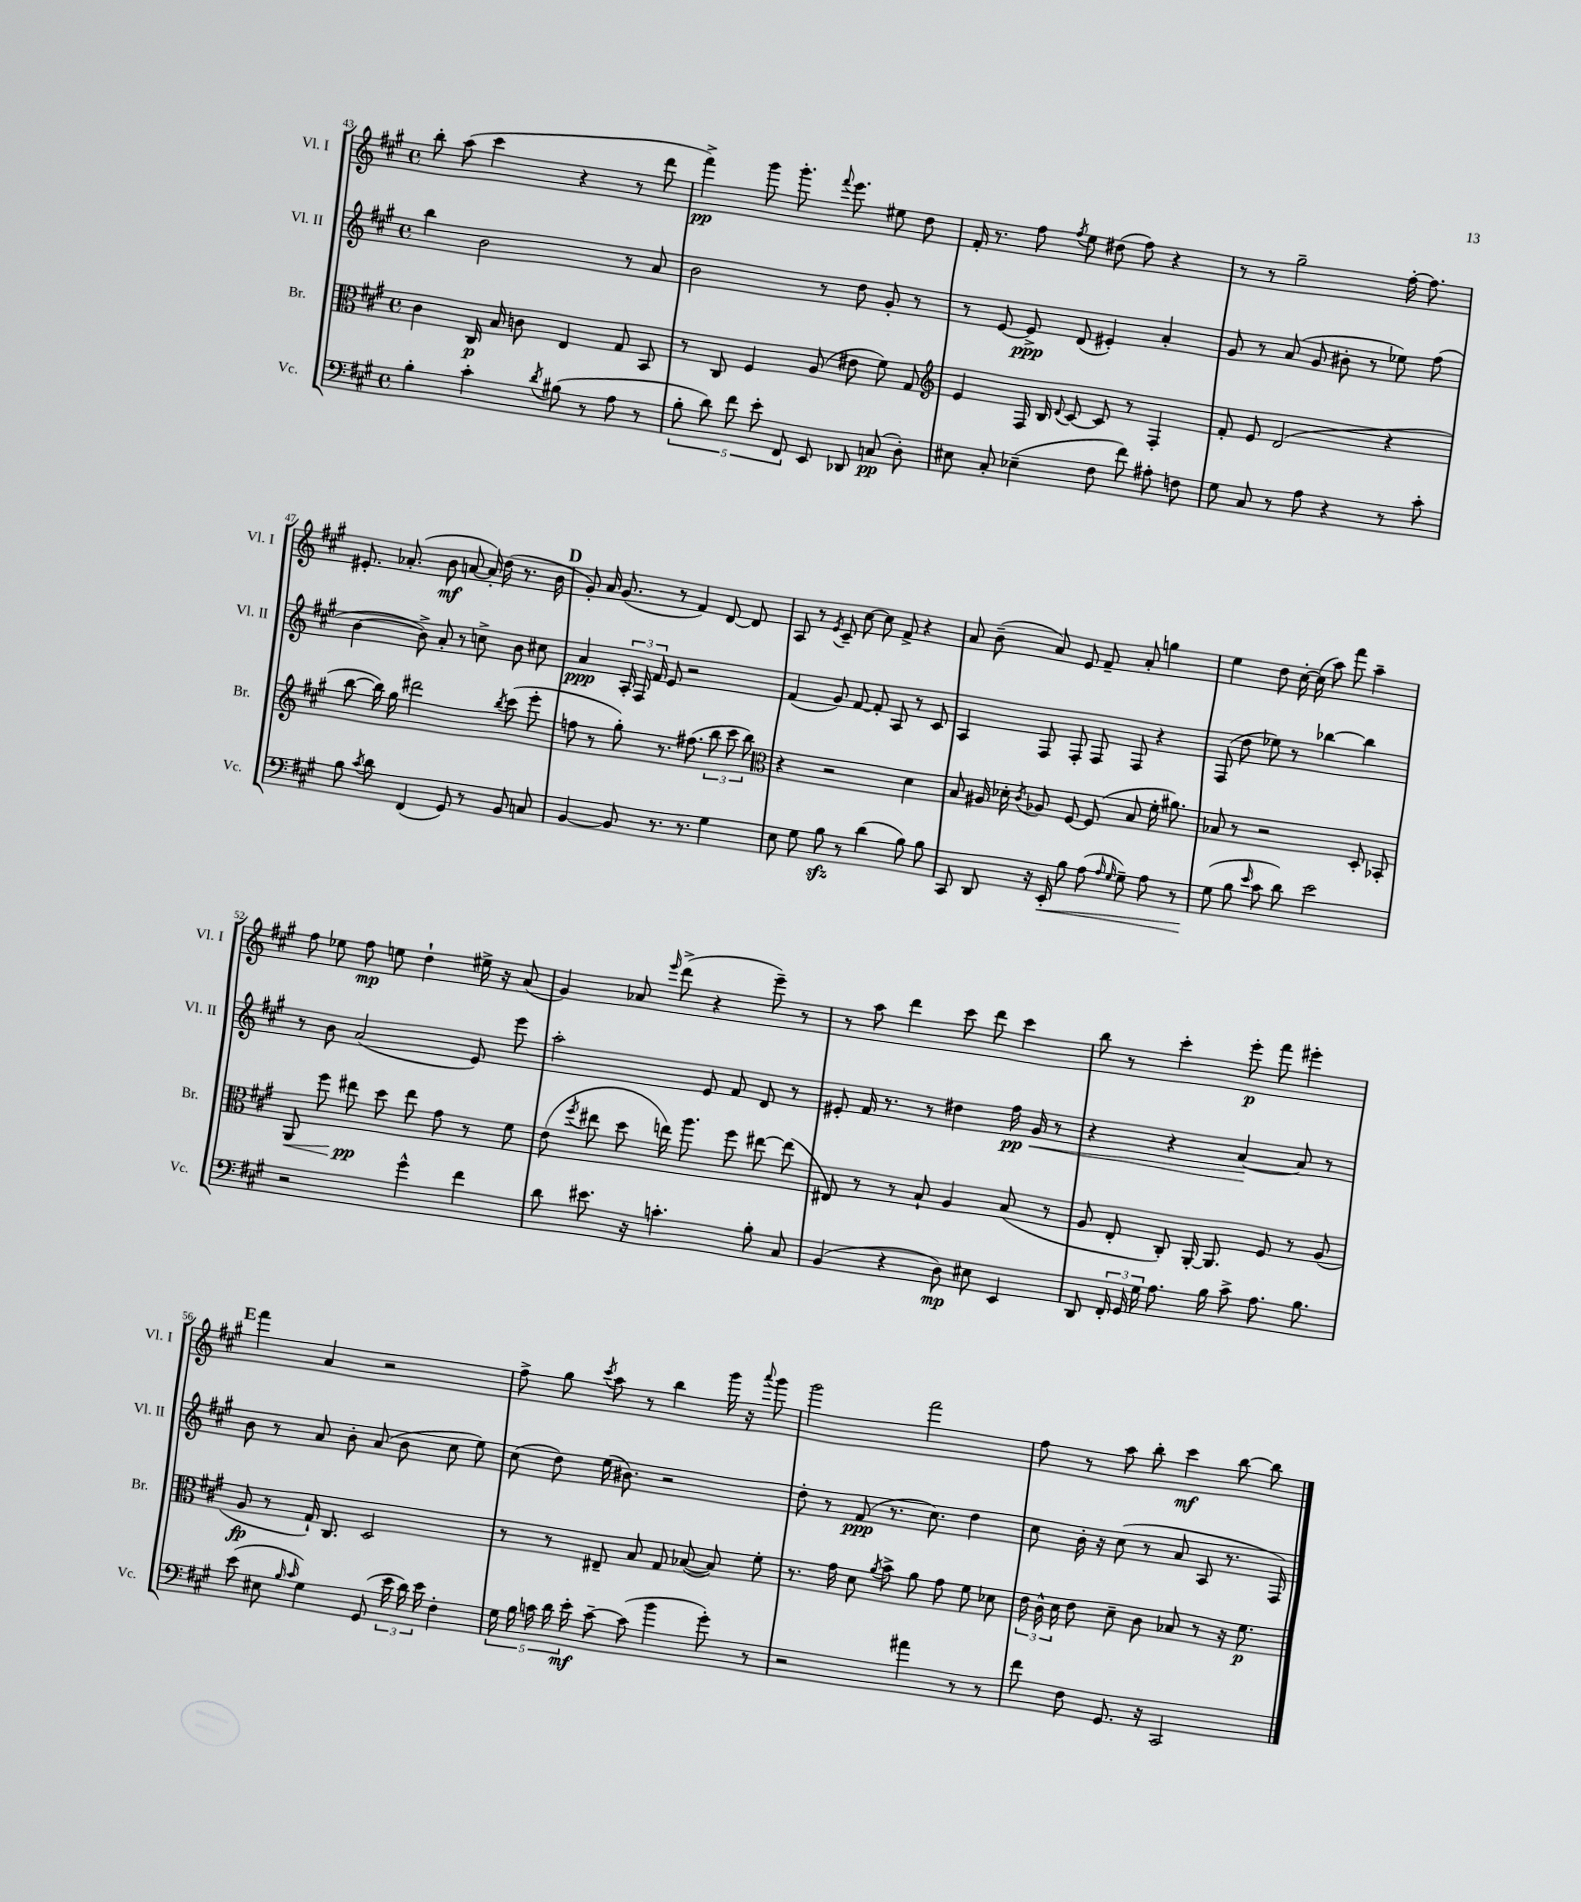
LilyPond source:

<<
\new StaffGroup <<
\new Staff = "s0" \with { instrumentName = "Vl. I" shortInstrumentName = "Vl. I" } {
    \clef treble \key a \major \defaultTimeSignature \time 4/4
    \autoBeamOff b''8-. a''8( cis'''4 r4 r8 d'''8 |
    fis'''4->\pp) gis'''8 gis'''8.-. \appoggiatura { fis'''8 } e'''8. eis''8 d''8 |
    fis'16-. r8. fis''8 \acciaccatura { fis''8 } e''8 dis''8( fis''8) r4 |
    r8 r8 gis''2-- fis''16~-. fis''8. |
    eis'8.-. aes'8.-.( b'8\mf a'8~ a'16-.) d''16( r8. b'16 |
    \mark \markup { \bold "D" } gis'8-.) a'16 gis'8.( r8 fis'4) d'8~ d'8 |
    a8 r8 \acciaccatura { e'8 } cis'8-- cis''8~ cis''8 fis'8-> r4 |
    a'8 b'8--( a'8) e'8 fis'8-- a'8-. g''4 |
    e''4 d''8 cis''16~-. cis''16( a''8) fis'''8 a''4-- |
    fis''8 ees''8 fis''8\mp e''8 d''4-! eis''16-> r16 a'8( |
    gis'4) aes'8 \grace { e'''16 } d'''8->( r4 e'''8--) r8 |
    r8 a''8 d'''4 cis'''8 d'''8 cis'''4 |
    b''8 r8 cis'''4-. e'''8-.\p fis'''8 eis'''4-. |
    \mark \markup { \bold "E" } fis'''4 a'4 r2 |
    fis''8-> gis''8 \acciaccatura { cis'''8 } a''8 r8 b''4 gis'''16 r16 \appoggiatura { a'''8 } gis'''8 |
    gis'''2 fis'''2 |
    fis''8 r8 a''8 b''8-. cis'''4\mf b''8~ b''8 \bar "|." |
}
\new Staff = "s1" \with { instrumentName = "Vl. II" shortInstrumentName = "Vl. II" } {
    \clef treble \key a \major \defaultTimeSignature \time 4/4
    \autoBeamOff b''4 b'2 r8 a'8 |
    b'2 r8 d''8 gis'8-. r8 |
    r8 e'8~ e'8->\ppp d'8( eis'4-.) a'4-. |
    gis'8 r8 a'8( gis'8 bis'8-. r8 ees''8) fis''8( |
    b'4~ b'8->) a'8-. r8 c''8-> b'8 cis''8 |
    \mark \markup { \bold "D" } a'4\ppp \tuplet 3/2 { a16-. fis16 fis'16 } e'8 r2 |
    fis'4( gis'8) fis'8~ fis'8-. a8 r8 cis'8 |
    a4 fis8 fis8-. fis8 fis8 r4 |
    fis8( d''8 ees''8) r8 bes''4~ bes''4 |
    r8 b'8 a'2( e'8) e'''8 |
    a''2-. e'8 fis'8 d'8 r8 |
    eis'8-. fis'16 r8. r8 dis''4 fis''16\pp\< gis'16 r8 |
    r4 r4 a'4~\! a'8 r8 |
    \mark \markup { \bold "E" } b'8 r8 a'8 b'8-. a'8( b'8 cis''8 e''8) |
    cis''8( d''8) e''16( bis'8.) r2 |
    d''8-. r8 fis'8\ppp( r8. cis''8.) d''4 |
    cis''8 b'16-. r16 cis''8( r8 a'8 a8 r8. fis16) \bar "|." |
}
\new Staff = "s2" \with { instrumentName = "Br." shortInstrumentName = "Br." } {
    \clef alto \key a \major \defaultTimeSignature \time 4/4
    \autoBeamOff cis'4 cis16\p b16 c'8 e4 gis8 b,8 |
    r8 cis8 fis4 a8( eis'8 fis'8) gis8 |
    \clef treble e'4 fis16 b16 \appoggiatura { d'8 } cis'8~ cis'8 r8 fis4-. |
    fis'8-. e'8 d'2( r4 |
    b''8~ b''16) gis''16 dis'''2 \acciaccatura { b''8 } cis'''8( e'''8-. |
    \mark \markup { \bold "D" } f''8 r8 gis''8-.) r8. fis''8.( \tuplet 3/2 { b''8 cis'''8 b''8) } |
    \clef alto r4 r2 d'4 |
    b8 ais16 des'16-. \acciaccatura { cis'8 } aes8 fis8~ fis8( b8 fis'16-. ais'8.) |
    bes8 r8 r2 d8-. bes,8-. |
    a,8\< fis''8 eis''8\pp\! d''8 eis''8 gis'8 r8 fis'8 |
    e'8( \acciaccatura { fis''8 } eis''8 d''8 e''16) a''8. fis''8 eis''8~ eis''8( |
    eis8) r8 r8 b8-! a4 b8( r8 |
    a8 e8-. cis8-.) a,16~-. a,8. fis8 r8 a8( |
    \mark \markup { \bold "E" } a8\fp r8 gis16-!) cis8. d2 |
    r8 r8 eis8-- b8 gis8 bes8~( bes8) fis'8-. |
    r8. gis'16 d'8 \acciaccatura { a'8 } b'8-> a'8 gis'8 fis'8 des'8 |
    \tuplet 3/2 { e'16 cis'16-^ d'16 } e'8 d'8-- cis'8 bes8 r8 r16 fis'8.\p \bar "|." |
}
\new Staff = "s3" \with { instrumentName = "Vc." shortInstrumentName = "Vc." } {
    \clef bass \key a \major \defaultTimeSignature \time 4/4
    \autoBeamOff b4-. cis'4-. \acciaccatura { d'8 } bis8( r8 a8 r8 |
    \tuplet 5/4 { b8-. d'8) fis'8 e'8-. fis,8 } e,8 des,8 c8\pp( d8-.) |
    eis8 cis8-. ees4--( fis8 fis'8) ais8-. f8 |
    gis8 cis8 r8 a8 r4 r8 cis'8-. |
    b8 \acciaccatura { cis'8 } d'8 fis,4( gis,8) r8 b,8 c8 |
    \mark \markup { \bold "D" } b,4~ b,8 r8. r8. gis4 |
    e8 gis8 b8\sfz r8 d'4( b8) b8 |
    cis,8 d,8 r16 e,16-.\< b8 a8( \grace { a16 gis16 } gis8--) a8 r8 |
    gis8\!( b8 \grace { e'16 } cis'8 d'8) e'2 |
    r2 gis'4-^ fis'4 |
    d'8 eis'8. r16 c'4.-. b8-. cis8 |
    b,4( r4 d8\mp) eis8 e,4 |
    d,8 \tuplet 3/2 { fis,16-. gis,16 gis16 } a8. b16 cis'8-> a8. b8. |
    \mark \markup { \bold "E" } e'8( eis8 \grace { b16 cis'16 } gis4) gis,8( \tuplet 3/2 { e'16 d'16) e'16 } fis4-. |
    \tuplet 5/4 { gis16 b16 c'16 d'16 e'16-.\mf } c'8~-- c'8( b'4 gis'8-.) r8 |
    r2 ais'4 r8 r8 |
    fis'8 fis8 gis,8. r16 cis,2 \bar "|." |
}
>>
>>
\layout { \context { \Score currentBarNumber = #43 } }
